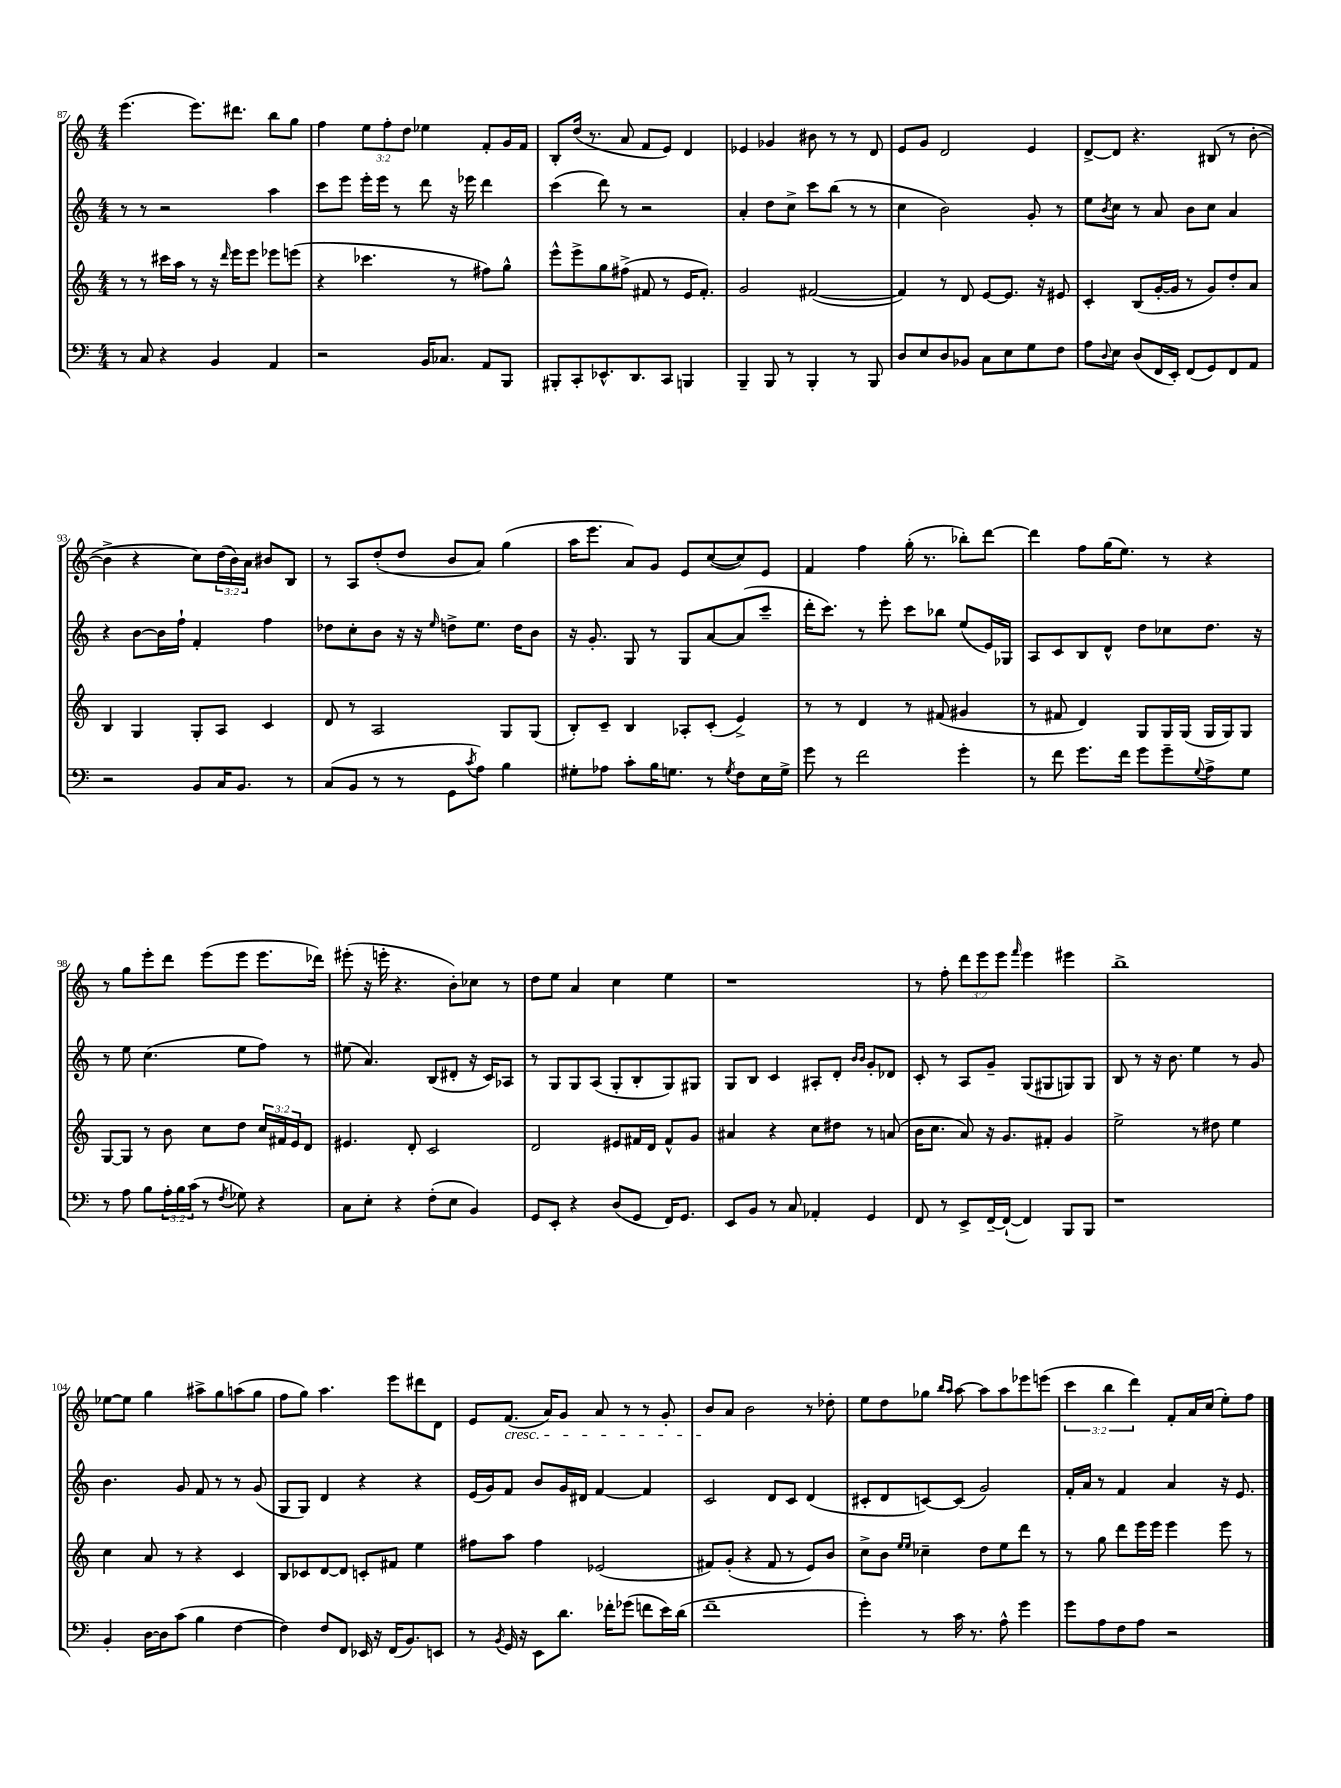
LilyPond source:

<<
\new StaffGroup <<
\new Staff = "s0" {
    \clef treble \key c \major \numericTimeSignature \time 4/4 \override Staff.TupletNumber.text = #tuplet-number::calc-fraction-text
    e'''4.( e'''8.) dis'''8. b''8 g''8 |
    f''4 \tuplet 3/2 { e''8 f''8-. d''8 } ees''4 f'8-. g'16 f'16 |
    b8-. d''16( r8. a'8 f'8 e'8) d'4 |
    ees'4 ges'4 bis'8 r8 r8 d'8 |
    e'8 g'8 d'2 e'4 |
    d'8~-> d'8 r4. bis8( r8 b'8~-. |
    b'4-> r4 c''8) \tuplet 3/2 { d''16( b'16) a'16 } bis'8 b8 |
    r8 a8 d''8-.( d''8 b'8 a'8) g''4( |
    a''16 e'''8. a'8) g'8 e'8 c''8~( c''8) e'8 |
    f'4 f''4 g''16-.( r8. bes''8-.) d'''8~ |
    d'''4 f''8 g''16( e''8.) r8 r4 |
    r8 g''8 e'''8-. d'''8 e'''8( e'''8 e'''8. des'''16) |
    eis'''8-.( r16 e'''16-. r4. b'8-.) ces''8 r8 |
    d''8 e''8 a'4 c''4 e''4 |
    r1 |
    r8 f''8-. \tuplet 3/2 { d'''8 e'''8 e'''8 } \grace { f'''16 } e'''4 eis'''4 |
    b''1-> |
    ees''8~ ees''8 g''4 ais''8-> g''8 a''8( g''8 |
    f''8 g''8) a''4. e'''8 dis'''8 d'8 |
    e'8 f'8.\cresc( a'16) g'8 a'8 r8 r8 g'8-. |
    b'8\! a'8 b'2 r8 des''8-. |
    e''8 d''8 ges''8 \grace { b''16 a''16 } a''8~ a''8 a''8 ees'''8 e'''8( |
    \tuplet 3/2 { c'''4 b''4 d'''4) } f'8-. a'16 c''16( e''8-.) f''8 \bar "|." |
}
\new Staff = "s1" {
    \clef treble \key c \major \numericTimeSignature \time 4/4
    r8 r8 r2 a''4 |
    c'''8 e'''8 e'''16-. e'''16 r8 d'''8 r16 ees'''16 d'''4 |
    c'''4( d'''8) r8 r2 |
    a'4-. d''8 c''8-> c'''8 b''8( r8 r8 |
    c''4 b'2) g'8-. r8 |
    e''8 \acciaccatura { b'8 } c''8 r8 a'8 b'8 c''8 a'4 |
    r4 b'8~ b'16 f''16-! f'4-. f''4 |
    des''8 c''8-. b'8 r16 r16 \grace { e''16 } d''8-> e''8. d''16 b'8 |
    r16 g'8.-. g8 r8 g8 a'8~ a'8( c'''8-- |
    d'''16-. c'''8.) r8 e'''8-. c'''8 bes''8 e''8( e'16) ges16 |
    a8 c'8 b8 d'8-^ d''8 ces''8 d''8. r16 |
    r8 e''8 c''4.( e''8 f''8) r8 |
    eis''8( a'4.) b8( dis'8-. r16 c'16) aes8 |
    r8 g8 g8 a8( g8-. b8-. g8) gis8 |
    g8 b8 c'4 ais8-. d'8-. \grace { b'16 b'16 } g'8-. des'8 |
    c'8-. r8 a8 g'8-- g8( gis8 g8) g8 |
    b8 r8 r16 b'8. e''4 r8 g'8 |
    b'4. g'8 f'8 r8 r8 g'8( |
    g8 g8) d'4 r4 r4 |
    e'16( g'16) f'8 b'8 g'16 dis'16 f'4~ f'4 |
    c'2 d'8 c'8 d'4( |
    cis'8-. d'8 c'8~) c'8( g'2) |
    f'16-. a'16 r8 f'4 a'4 r16 e'8. \bar "|." |
}
\new Staff = "s2" {
    \clef treble \key c \major \numericTimeSignature \time 4/4 \override Staff.TupletNumber.text = #tuplet-number::calc-fraction-text
    r8 r8 cis'''16 a''16 r8 r16 \grace { d'''16 } e'''16 e'''8 ees'''8 e'''8( |
    r4 ces'''4. r8 fis''8) g''8-^ |
    e'''8-^ e'''8-> g''8 fis''8->( fis'8 r8 e'16 fis'8.-.) |
    g'2 fis'2~( |
    fis'4) r8 d'8 e'8~ e'8. r16 eis'8 |
    c'4-. b8( g'16~-. g'16 r8 g'8) d''8-. a'8 |
    b4 g4 g8-. a8 c'4 |
    d'8 r8 a2 g8 g8( |
    b8-.) c'8-- b4 aes8-. c'8-.( e'4->) |
    r8 r8 d'4 r8 fis'8( gis'4 |
    r8 fis'8 d'4) g8 g16 g16( g16 g16) g8 |
    g8~ g8 r8 b'8 c''8 d''8 \tuplet 3/2 { c''16 fis'16 e'16 } d'8 |
    eis'4. d'8-. c'2 |
    d'2 eis'8 fis'16 d'16 fis'8-^ g'8 |
    ais'4 r4 c''8 dis''8 r8 a'8( |
    b'16 c''8. a'8) r16 g'8. fis'8-. g'4 |
    e''2-> r8 dis''8 e''4 |
    c''4 a'8 r8 r4 c'4 |
    b8 ces'8 d'8~ d'8 c'8-. fis'8 e''4 |
    fis''8 a''8 fis''4 ees'2( |
    fis'8) g'8-.( r4 fis'8 r8 e'8) b'8 |
    c''8-> b'8 \grace { e''16 e''16 } ces''4-- d''8 e''8 d'''8 r8 |
    r8 g''8 d'''8 e'''16 e'''16 e'''4 e'''8 r8 \bar "|." |
}
\new Staff = "s3" {
    \clef bass \key c \major \numericTimeSignature \time 4/4 \override Staff.TupletNumber.text = #tuplet-number::calc-fraction-text
    r8 c8 r4 b,4 a,4 |
    r2 b,16 ces8. a,8 b,,8 |
    bis,,8-. c,8-. ees,8.-^ d,8. c,8 b,,4 |
    b,,4-- b,,8 r8 b,,4-. r8 b,,8 |
    d8 e8 d8 bes,8 c8 e8 g8 f8 |
    a8 \appoggiatura { d8 } e8 d8( f,16 e,16-.) f,8( g,8) f,8 a,8 |
    r2 b,8 c16 b,8. r8 |
    c8( b,8 r8 r8 g,8 \acciaccatura { c'8 } a8) b4 |
    gis8-. aes8 c'8-. b16 g8. r8 \acciaccatura { g8 } f8 e16 g16-> |
    g'8 r8 f'2 g'4-. |
    r8 f'8 g'8. f'16 g'8 g'8-- \appoggiatura { g8 } a8-> g8 |
    r8 a8 b8 \tuplet 3/2 { a16-. b16 c'16( } r8 \acciaccatura { f8 } ges8) r4 |
    c8 e8-. r4 f8-.( e8 b,4) |
    g,8 e,8-. r4 d8( g,8 f,16) g,8. |
    e,8 b,8 r8 c8 aes,4-. g,4 |
    f,8 r8 e,8-> f,16~-- f,16~-!( f,4) b,,8 b,,8 |
    r1 |
    b,4-. d16~ d16 c'8( b4 f4~ |
    f4) f8 f,8 ees,16 r16 f,16( b,8.) e,8 |
    r8 \acciaccatura { b,8 } g,16 r16 e,8 d'8. fes'16-. ges'8( f'8 e'16) d'16( |
    f'1-- |
    g'4-.) r8 c'16 r8. a8-^ g'4 |
    g'8 a8 f8 a8 r2 \bar "|." |
}
>>
>>
\layout { \context { \Score currentBarNumber = #87 } }
